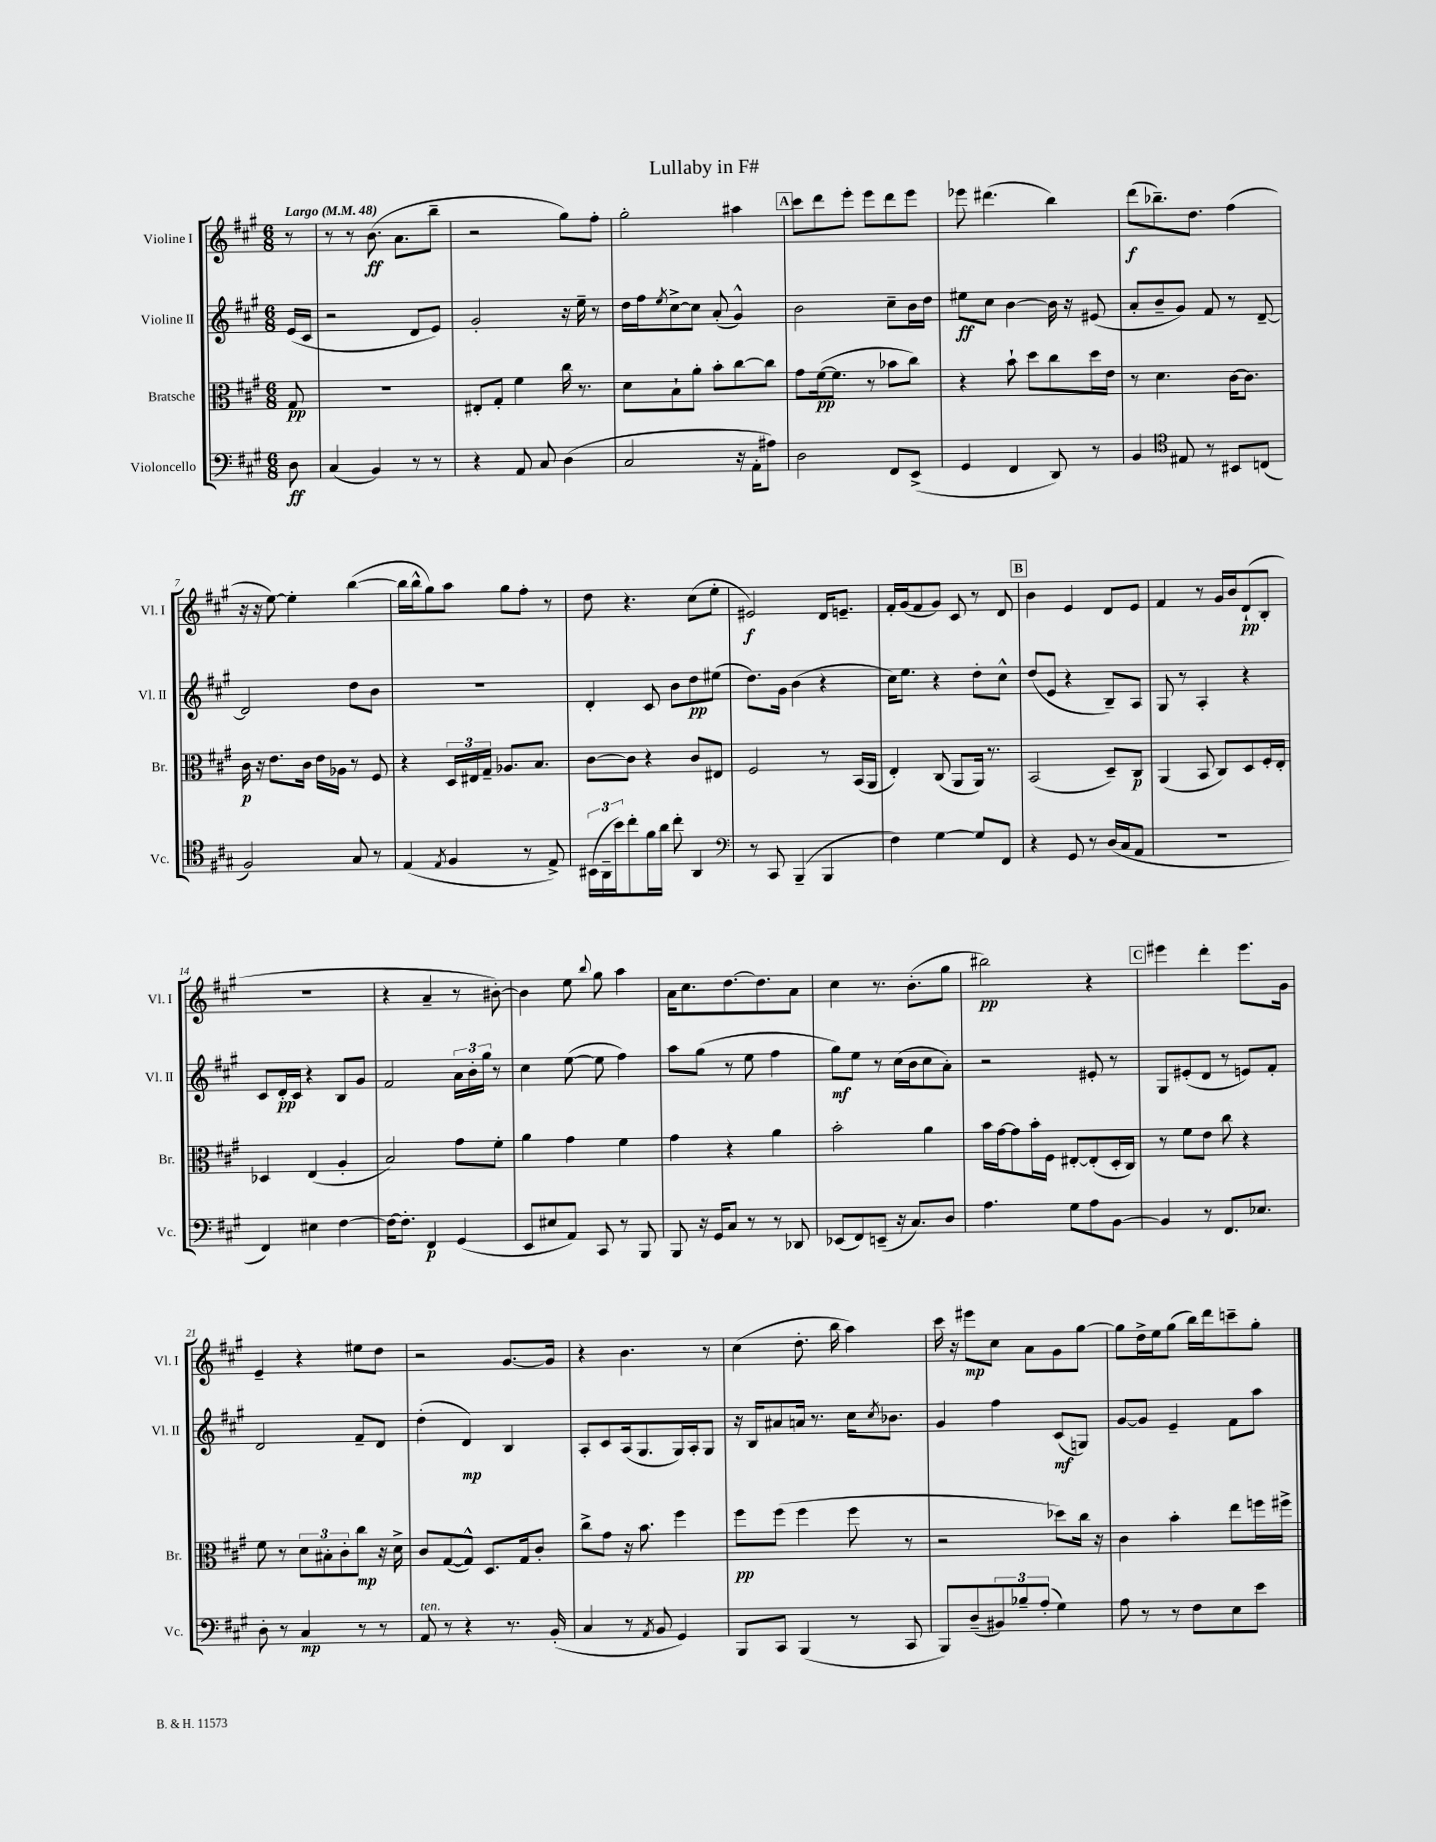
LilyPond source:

\header { title = "Lullaby in F#" }
<<
\new StaffGroup <<
\new Staff = "s0" \with { instrumentName = "Violine I" shortInstrumentName = "Vl. I" } {
    \clef treble \key a \major \numericTimeSignature \time 6/8 \partial 8 \tempo "Largo" 4 = 48
    r8 |
    r8 r8 b'8.\ff( a'8. b''8-- |
    r2 gis''8) fis''8-. |
    gis''2-. ais''4 |
    \mark \markup { \box "A" } cis'''8 d'''8 e'''8-. e'''8 d'''8 e'''8 |
    ees'''8 dis'''4.( b''4) |
    d'''8\f( bes''8.--) d''8. fis''4( |
    r16 r16 e''8~) e''4-. b''4~( |
    b''16 b''16-^ gis''8) a''8 gis''8 fis''8-. r8 |
    d''8 r4. cis''8( e''8-. |
    eis'2\f) d'16 e'8.-- |
    fis'16-. gis'16( fis'8 gis'8) cis'8 r8 d'8 |
    \mark \markup { \box "B" } b'4 e'4 d'8 e'8 |
    fis'4 r8 gis'16 b'16 d'8-!\pp( b8-. |
    r2. |
    r4 a'4-- r8 bis'8~-.) |
    bis'4 e''8 \appoggiatura { b''8 } gis''8 a''4 |
    a'16 cis''8. d''8.~ d''8. a'8 |
    cis''4 r8. b'8.-.( gis''8 |
    bis''2\pp) r4 |
    \mark \markup { \box "C" } eis'''4 d'''4-. eis'''8. gis'16 |
    e'4-- r4 eis''8 d''8 |
    r2 gis'8.~ gis'16 |
    r4 b'4. r8 |
    cis''4( d''8.-. b''16 a''4) |
    cis'''16 r16 eis'''8\mp cis''8 a'8 gis'8 gis''8~ |
    gis''8 d''16-> e''16 gis''8( b''16) d'''16 c'''8-- gis''8-. \bar "|." |
}
\new Staff = "s1" \with { instrumentName = "Violine II" shortInstrumentName = "Vl. II" } {
    \clef treble \key a \major \numericTimeSignature \time 6/8 \partial 8
    e'16( cis'16 |
    r2 d'8 e'8) |
    gis'2-. r16 e''16-- r8 |
    d''16 fis''16 \acciaccatura { e''8 } cis''8~-> cis''8 a'8-.( gis'4-^) |
    \mark \markup { \box "A" } b'2 cis''8-- b'16 d''16 |
    eis''8\ff cis''8 b'4~ b'16 r16 eis'8( |
    a'8-. b'8-- gis'8) fis'8 r8 d'8~-- |
    d'2 d''8 b'8 |
    R2. |
    d'4-. cis'8 b'8 d''8\pp eis''8( |
    d''8.) gis'16 b'4( r4 |
    cis''16) e''8. r4 d''8-. cis''8-^ |
    \mark \markup { \box "B" } d''8( e'8 r4 b8--) a8 |
    gis8 r8 a4-. r4 |
    cis'8 d'16-.\pp cis'16 r4 b8 gis'8 |
    fis'2 \tuplet 3/2 { a'16 b'16-. gis''16 } r8 |
    cis''4 e''8~( e''8 fis''4) |
    a''8 gis''8( r8 e''8 fis''4 |
    gis''8\mf) e''8 r8 cis''16( b'16 cis''8 a'8-.) |
    r2 eis'8-. r8 |
    \mark \markup { \box "C" } gis8 eis'8-.( d'8 r8 e'8) fis'8-. |
    d'2 fis'8-- d'8 |
    d''4-.( d'4\mp) b4 |
    a8-. cis'8 a16( gis8. gis16) a16-. gis8 |
    r16 b16 ais'8 a'16 r8. cis''16 \acciaccatura { cis''8 } bes'8. |
    gis'4 fis''4 cis'8\mf( g8) |
    gis'8~ gis'8 e'4-- fis'8 a''8 \bar "|." |
}
\new Staff = "s2" \with { instrumentName = "Bratsche" shortInstrumentName = "Br." } {
    \clef alto \key a \major \numericTimeSignature \time 6/8 \partial 8
    gis8\pp |
    R2. |
    eis8-. gis8-. fis'4 cis''16 r8. |
    d'8 b8-! a'8-. b'8-. cis''8~ cis''8 |
    \mark \markup { \box "A" } gis'8 fis'16~\pp( fis'8. r8 bes'8 cis''8) |
    r4 b'8-! d''8 cis''8 d''16 e'16 |
    r8 d'4. cis'16~ cis'8. |
    cis'16\p r16 e'8. cis'16 e'16 aes16 r8 fis8 |
    r4 \tuplet 3/2 { d16 eis16 gis16-- } aes8. b8. |
    cis'8~ cis'8 r4 cis'8 eis8 |
    fis2 r8 b,16( a,16 |
    e4-.) cis8( a,8 a,16) r8. |
    \mark \markup { \box "B" } b,2( d8--) cis8\p |
    a,4( b,8 cis8) d8 fis16-. e16-. |
    des4 e4( a4-. |
    b2) gis'8 fis'8-. |
    a'4 gis'4 fis'4 |
    gis'4 r4 a'4 |
    b'2-. a'4 |
    b'16 gis'16~ gis'8 b'16-. fis16 eis8~-. eis8-.( d16-. cis16) |
    \mark \markup { \box "C" } r8 fis'8 e'8 cis''8 r4 |
    fis'8 r8 \tuplet 3/2 { d'8 bis8-. cis'8-. } cis''8\mp r16 d'16-> |
    cis'8 gis8~( gis8-^) d8. gis16 cis'8-. |
    cis''8-> gis'8 r16 b'8. fis''4 |
    fis''8\pp fis''8( fis''4 fis''8 r8 |
    r2 des''8) cis''16 r16 |
    cis'4 b'4-. e''8 f''16 fis''16-> \bar "|." |
}
\new Staff = "s3" \with { instrumentName = "Violoncello" shortInstrumentName = "Vc." } {
    \clef bass \key a \major \numericTimeSignature \time 6/8 \partial 8
    d8\ff |
    cis4( b,4) r8 r8 |
    r4 a,8 cis8 d4( |
    cis2 r16 a,16-. ais8) |
    \mark \markup { \box "A" } d2 fis,8 e,8->( |
    gis,4 fis,4 d,8) r8 |
    b,4 \clef tenor eis8 r8 bis,8 c8( |
    fis2) gis8 r8 |
    e4( \acciaccatura { e8 } fis4 r8 e8->) |
    \tuplet 3/2 { bis,16( a,16-- b'16) } cis''8-. fis'16 a'16 cis''8-. a,4 |
    \clef bass r8 cis,8 b,,4--( b,,4 |
    fis4) gis4~ gis8 fis,8 |
    \mark \markup { \box "B" } r4 gis,8 r8 d16( cis16 a,8 |
    R2. |
    fis,4) eis4 fis4~ |
    fis16~ fis8.-. fis,4\p gis,4( |
    e,8 eis8 a,8) cis,8 r8 b,,8 |
    b,,8 r16 gis,16 cis8 r8 r8 des,8 |
    ees,8( fis,8) e,8--( r16 cis8.) d8 |
    a4. gis8 a8 b,8~ |
    \mark \markup { \box "C" } b,4 r8 fis,8. ees8. |
    d8-. r8 cis4\mp r8 r8 |
    a,8^\markup { \italic "ten." } r8 r4 r8. b,16-.( |
    cis4 r8 \acciaccatura { a,8 } b,8 gis,4) |
    b,,8 cis,8 b,,4( r8 cis,8 |
    b,,8) d8--( \tuplet 3/2 { bis,8) bes8-- a8-.( } gis4) |
    a8 r8 r8 fis8 e8 e'8 \bar "|." |
}
>>
>>
